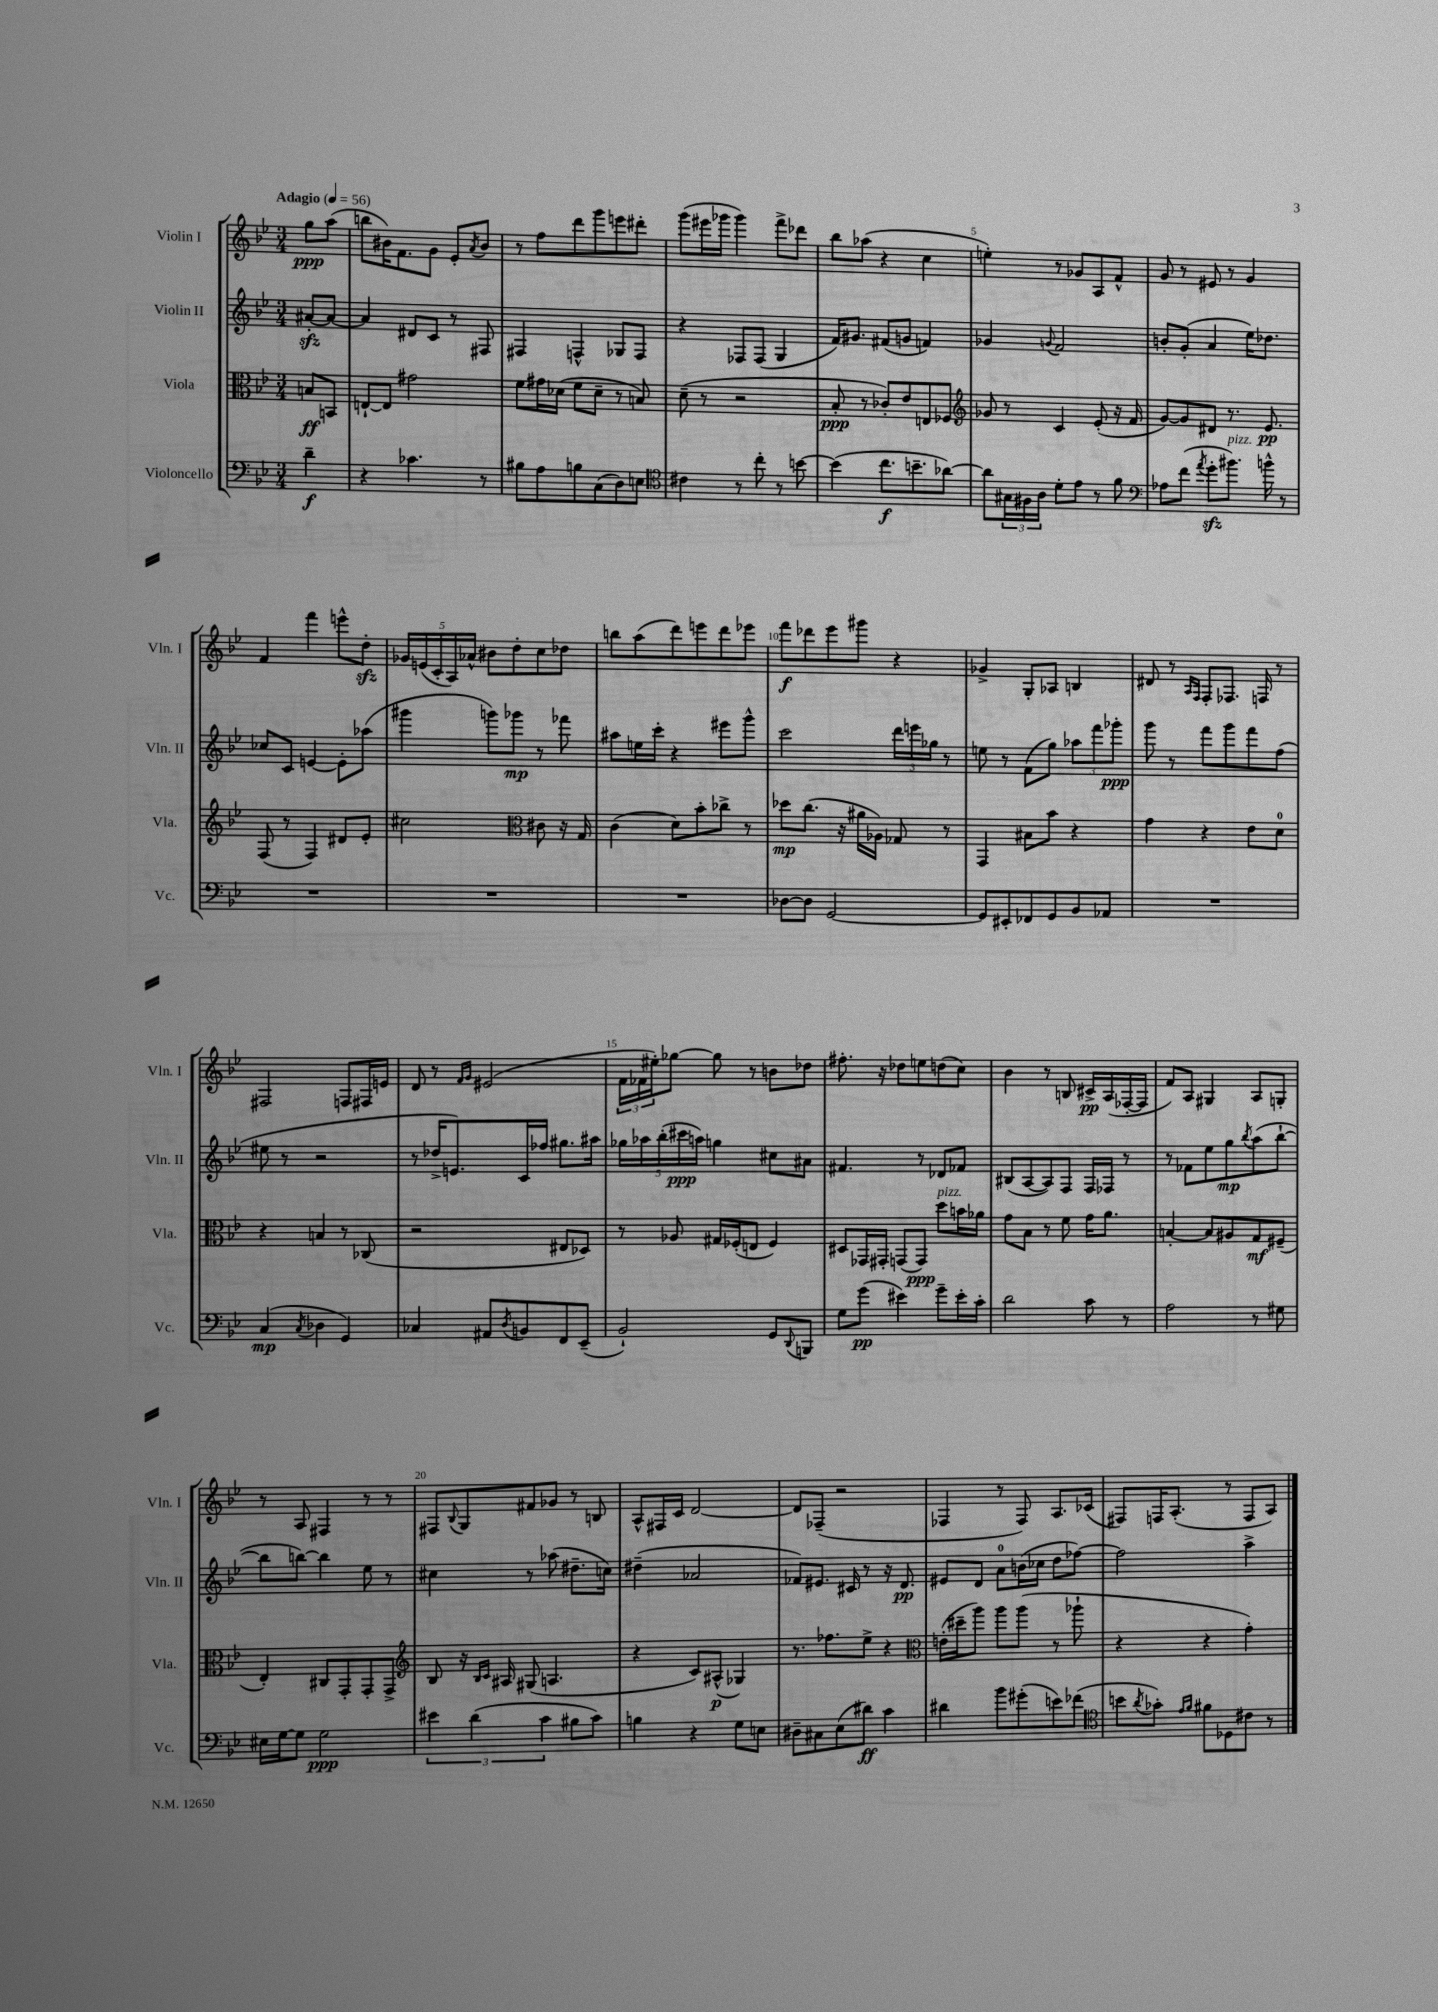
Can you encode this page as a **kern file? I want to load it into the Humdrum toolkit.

**kern	**kern	**kern	**kern
*staff4	*staff3	*staff2	*staff1
*clefF4	*clefC3	*clefG2	*clefG2
*k[b-e-]	*k[b-e-]	*k[b-e-]	*k[b-e-]
*M3/4	*M3/4	*M3/4	*M3/4
*MM56	*MM56	*MM56	*MM56
4d~\	8B/L	[8a#'/L	8gg\L
.	8BB/J	8a#/_J	(8aa\J
=	=	=	=
4r	[8E`/L	4a#/]	8bb\L
.	8E/]J	.	16b#\K)
.	.	.	8.f\
4.c-\	2g#\	8d#/L	.
.	.	8c/J	8g\J
.	.	8r	8e-'/L
.	.	.	8qa/
8r	.	8F#/	8b#/J
=	=	=	=
8B#\L	8f\L	4F#/	8r
8A\	16g#\L	.	8ff\L
.	(16d-\JJ	.	.
8B\	8f\L	4F^^/	8ddd\
(8C\	8d-~\J	.	8ggg\
8D\)	8r	8G-/L	8eee\
8E\J	8B/)	8F/J	8ddd#'\J
=	=	=	=
*clefC4	*	*	*
4c#\	(8d~\	4r	(8ggg\L
.	8r	.	16eee#\L
.	.	.	16ggg-\JJ
8r	2r	8F-/L	4ggg-\)
8cc'\	.	(8F-/J	.
8r	.	4G/	8fff^\L
[8b\	.	.	8ddd-\J
=	=	=	=
(4b\]	8B-'/	16f/LK)	8bb-\L
.	.	8.g#/J	.
.	8r	.	(8aa-\J
8.cc\L	8c-'/L)	(8f#/L	4r
.	8e-/	8g/J	.
8.b~\	.	.	.
.	8E/	4f/)	4cc\
[8a-\J)	8F-/J	.	.
=	=	=	=
*	*clefG2	*	*
8a-\]L	8g-/	4g-/	4ee'\)
24G#\L	8r	.	.
24F#\	.	.	.
24A\JJ	.	.	.
.	.	8qqg/	.
8d'\L	4c/	2f/	8r
8e-\J	.	.	8g-/L
8r	(8e-'/	.	8A/
8f\	16r	.	8f^^/J
.	16f/	.	.
=	=	=	=
*clefF4	*	*	*
8A-\L	[8g/L)	8b'/L	8g/
(8f\J	8g/]	(8g'/J	8r
8qa/	.	.	.
8g'\L	8d#/J	4a/	8e#/
8.b#\J)	8.r	.	8r
.	.	16ee-\LK)	4g/
16b^^\	8.e-/	8.dd-\J	.
8r	.	.	.
=	=	=	=
2.r	(8F/	8cc-/L	4f/
.	8r	8c/J	.
.	4F/)	[4e/	4fff\
.	8d#/L	8e'\]L	8eee^^\L
.	8e-'/J	(8aa-\J	8dd'\J
=	=	=	=
2.r	2cc#\	4ggg#\	20g-/LL
.	.	.	(20e/
.	.	.	20c'/
.	.	.	20A/)
.	.	.	20a-^^/JJ
.	.	8ggg\L)	8b#\L
.	.	8ggg-\J	8dd'\
*	*clefC3	*	*
.	8c#\	8r	8cc\
.	16r	8fff-\	8dd-\J
.	16G/	.	.
=	=	=	=
2.r	(4c\	8aa#\L	8bb\L
.	.	16ee\L	(8aa\
.	.	16ccc'\JJ	.
.	8d\L)	4r	8ddd\)
.	8b-'\	.	8eee\
.	8cc-^\J	8eee#\L	8ddd\
.	8r	8ggg^^\J	8eee-\J
=	=	=	=
[8D-\L	8dd-\L	2ccc\	8fff\L
8D-\]J	(8.cc\J	.	8ddd-\
[2GG/	.	.	8eee-\
.	16r	.	.
.	16a#\LL	.	8ggg#\J
.	16A-\JJ)	.	.
.	8G-/	24ddd\LL	4r
.	.	24eee\	.
.	.	24gg-\JJ	.
.	8r	8r	.
=	=	=	=
8GG/]L	4GG/	8ee\	4g-^/
8EE#'/	.	8r	.
8FF-/	8B#\L	(8f\L	8G'/L
8GG/	8b-\J	8gg\J)	8A-/J
8BB-/	4r	12aa-\L	4B/
.	.	12fff\	.
8AA-/J	.	.	.
.	.	12ggg-'\J	.
=	=	=	=
2.r	4g\	8ggg\	8d#/
.	.	8r	8r
.	.	.	16qqA/LL
.	.	.	16qqF/JJ
.	4r	8fff\L	8F'/L
.	.	8ggg\	8.F-/J
.	8e-\L	8fff\	.
.	.	.	16F/
.	8d\J	(8ff\J	8r
=	=	=	=
(4C/	4r	8ee#\	2F#/
.	.	8r	.
8qC/	.	.	.
4D-\	4B/	2r	.
4GG/)	8r	.	8F/L
.	(8C-/	.	16F#/L
.	.	.	16e/JJ
=	=	=	=
4C-/	2r	8r	8d/
.	.	16dd-^/LK	8r
.	.	8.e/)	.
.	.	.	16qqf/LL
.	.	.	16qqg/JJ
8AA#/L	.	.	(2e#/
8qD/	.	.	.
8BB/	.	16c/L	.
.	.	16ff-/JJ	.
8FF/	8E#/L	8.gg#\L	.
(8EE-~/J	8D-/J)	.	.
.	.	16aa#\Jk	.
=	=	=	=
2BB-`/)	8r	20gg-\LL	24f\LL
.	.	.	24f-\
.	.	20aa-\	.
.	.	.	24ee#'\J)
.	.	(20bb-'\	.
.	8A-/	.	[8gg-\J
.	.	20ccc#\	.
.	.	20aa\JJ)	.
.	16G#/LL	4gg\	8gg-\]
.	(16F-'/J	.	.
.	8E/J	.	8r
8GG/L	4F-/)	8cc#\L	8b\L
8qqDD/	.	.	.
8BBB/J	.	8a#\J	8dd-\J
=	=	=	=
8G\L	8D#/L	4.f#/	8.ff#'\
(8g\J	16GG-/L	.	.
.	16GG#'/JJ	.	16r
4e#\)	(8GG/L	.	8dd-\L
.	8GG/J)	8r	8ee\
8g~\L	8dd\L	8d-/L	(8dd\
16e#'\L	16b\L	8f-/J	8cc\J)
16c'\JJ	16a-\JJ	.	.
=	=	=	=
2d\	8g\L	(8B#/L	4b-\
.	8B-\J	[8A/	.
.	8r	8A/])	8r
.	8f\	8F/J	8B/
8c\	16g\LK	16F/LL	16c#^/LL
.	8.a\J	16F-/JJ	(16A/
8r	.	8r	[16F-'/
.	.	.	16F-/]JJ
=	=	=	=
2A\	[4B'/	8r	8f/L)
.	.	8f-\L	8A/J
.	8B/]L	8ee-\	4G#/
.	8A#/	8gg\	.
.	.	8qbb-/	.
8r	8G/	(8aa\	8A/L
8G#\	(8F#~/J	[8bb-`\J	8G'/J
=	=	=	=
16E#\LL	4E-'/)	8bb-\]L	8r
[16G\J	.	.	.
8G\]J	.	[8bb\J)	8A/
2G\	8C#/L	4bb\]	4F#/
.	8GG'/	.	.
.	8GG'/	8ee-\	8r
.	8GG^/J	8r	8r
=	=	=	=
*	*clefG2	*	*
6e#\	8B-/	4cc#\	8F#/L
.	.	.	8qqB-/
.	16r	.	8G/
(6d\	.	.	.
.	16qqB-/LL	.	.
.	16qqc/JJ	.	.
.	16A#/	.	.
.	(8G#/	8r	8f#/
6c\	.	.	.
.	4.A/	(8aa-\	8g-/J
8B#\L	.	8.dd#~\L	8r
8c\J)	.	.	8B/
.	.	16cc\Jk)	.
=	=	=	=
4B\	4r	(4dd#~\	8A^^/L
.	.	.	16F#/L
.	.	.	16c/JJ
4r	8c/L)	2a-/	[2d/
.	(8A#^^/J	.	.
8G\L	4G-/)	.	.
8E\J	.	.	.
=	=	=	=
8D#~\L	8.r	8f-/L)	8d/]L
8C#\	.	8.e#/J	(8F-~/J
.	8.ff-\L	.	.
(8E-\	.	.	2r
.	.	16c#/	.
8d#\J)	8ee-^\J	8r	.
4c\	4r	16r	.
.	.	8.d/	.
=	=	=	=
*	*clefC3	*	*
4d#\	(16e'\LL	8e#/L	4F-/
.	16dd#~\J	.	.
.	8aa\J)	8d/J	.
8b-\L	8aa\L	8a\L	8r
(8g#'\	(8aa\J	(16b\L	8F-/)
.	.	16cc-\JJ	.
8e\)	8r	8dd\L	8.A/L
(8f-\J	8aa-`\	[8ff-\J)	.
.	.	.	(16c-/Jk
=	=	=	=
*clefC4	*	*	*
8b\L	4r	2ff-\]	8F#/L)
8qa/	.	.	.
8g-'\J)	.	.	16F/K
.	.	.	(8.A'/J
16qqe-/LL	.	.	.
16qqf/JJ	.	.	.
8f#\L	4r	.	.
8D-\	.	.	8r
8c#\J	4g'\)	4aa^\	8F/L
8r	.	.	8A/J)
==	==	==	==
*-	*-	*-	*-
